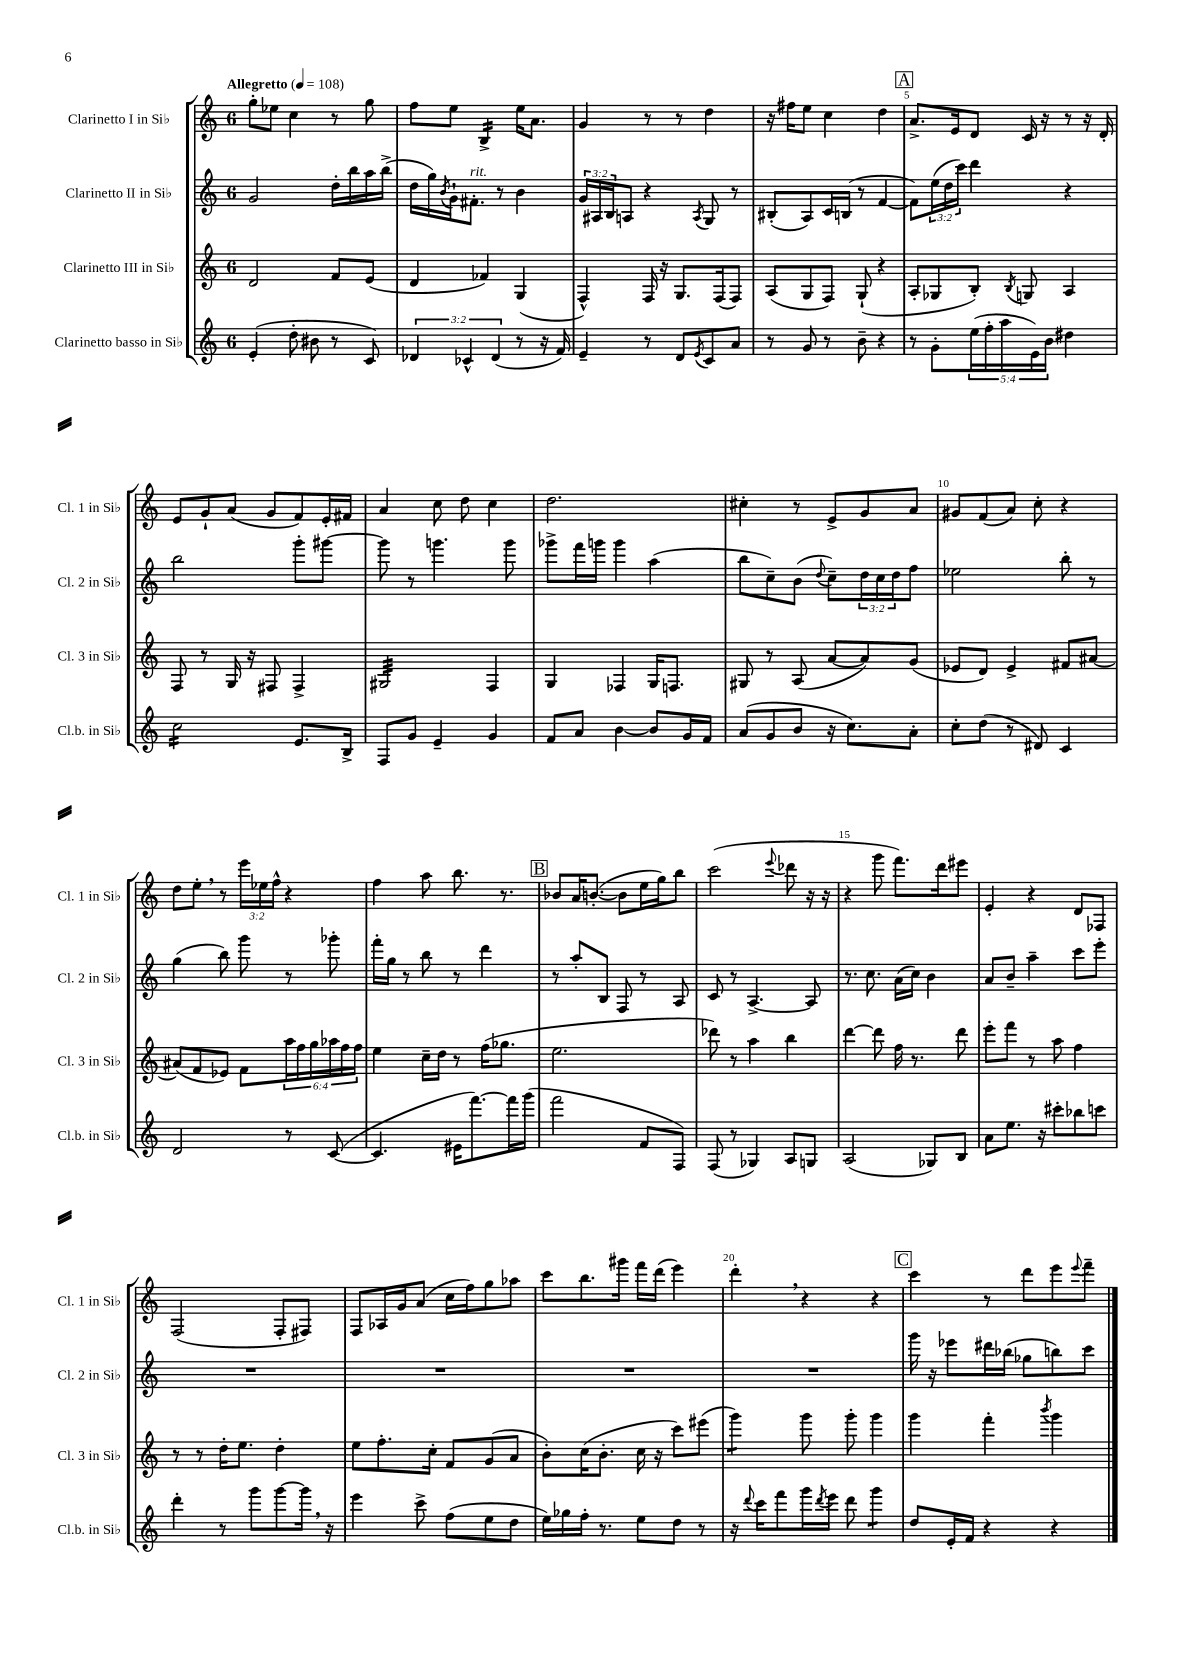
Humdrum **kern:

**kern	**kern	**kern	**kern
*staff4	*staff3	*staff2	*staff1
*clefG2	*clefG2	*clefG2	*clefG2
*k[]	*k[]	*k[]	*k[]
*M6/8	*M6/8	*M6/8	*M6/8
*MM108	*MM108	*MM108	*MM108
(4e'/	2d/	2g/	8gg'\L
.	.	.	8ee-\J
8dd'\	.	.	4cc\
8b#\	.	.	.
8r	8f/L	16dd'\LL	8r
.	.	16bb\	.
8c/)	(8e/J	16aa\	8gg\
.	.	(16bb^\JJ	.
=	=	=	=
6d-/	4d/	16dd\LL	8ff\L
.	.	16gg\)	.
.	.	8qb/	.
.	.	16g`\J	8ee\J
6c-^^/	.	.	.
.	.	8.f#'\J	.
.	4f-/)	.	4B^/
(6d-/	.	.	.
.	.	8r	.
8r	(4G/	4b\	16ee\LK
.	.	.	8.a\J
16r	.	.	.
16f/)	.	.	.
=	=	=	=
4e~/	4F^^/)	24g/LL	4g/
.	.	24A#/	.
.	.	24B/J	.
.	.	8A/J	.
8r	16F/	4r	8r
.	16r	.	.
8d/L	8.G/L	.	8r
8qe/	.	8qA/	.
8c/	.	8G/	4dd\
.	(16F/k	.	.
8a/J	8F/J)	8r	.
=	=	=	=
8r	(8A/L	(8B#'/L	16r
.	.	.	16ff#\LK
8g/	8G/	8A/)	8ee\J
8r	8F/J)	16c/L	4cc\
.	.	(16B/JJ	.
8b~\	(8G`/	8r	.
4r	4r	[4f/	4dd\
=	=	=	=
8r	8A'/L	8f\]L)	8.a^/L
8g'\L	8G-/	(24ee\L	.
.	.	24dd\	.
.	.	.	16e/k
.	.	24ccc\JJ)	.
(20ee\L	8B'/J)	4ddd\	8d/J
20ff'\	.	.	.
20aa\	.	.	.
.	8qB/	.	.
.	8G/	.	16c/
20e\)	.	.	.
.	.	.	16r
20b\JJ	.	.	.
4dd#\	4A/	4r	8r
.	.	.	16r
.	.	.	16d'/
=	=	=	=
2cc\	8F/	2bb\	8e/L
.	8r	.	8g`/
.	16G/	.	(8a/J
.	16r	.	.
.	8F#/	.	8g/L
8.e/L	4F#^/	8ggg'\L	8f/)
.	.	[8ggg#\J	16e'/L
16B^/Jk	.	.	16f#/JJ
=	=	=	=
8F/L	2G#/	8ggg#\]	4a/
8g/J	.	8r	.
4e~/	.	4.ggg\	8cc\
.	.	.	8dd\
4g/	4F/	.	4cc\
.	.	8ggg\	.
=	=	=	=
8f/L	4G/	8ggg-^\L	2.dd\
8a/J	.	16fff\L	.
.	.	16ggg\JJ	.
[4b\	4F-/	4ggg\	.
8b/]L	16G/LK	(4aa\	.
.	8.F/J	.	.
16g/L	.	.	.
16f/JJ	.	.	.
=	=	=	=
(8a/L	8G#/	8bb\L	4cc#'\
8g/	8r	8cc~\)	.
8b/J	(8A/	(8b\J	8r
.	.	8qqdd/	.
16r	[8a/L	8cc~\L)	8e^/L
8.cc\L)	.	.	.
.	8a/])	24dd\L	8g/
.	.	24cc\	.
.	.	24dd\J	.
8a'\J	(8g/J	8ff\J	8a/J
=	=	=	=
8cc'\L	8e-/L	2ee-\	8g#/L
(8dd\J	8d/J)	.	(8f/
8r	4e-^/	.	8a/J)
8d#/)	.	.	8cc'\
4c/	8f#/L	8bb'\	4r
.	[8a#/J	8r	.
=	=	=	=
2d/	(8a#/]L	(4gg\	8dd\L
.	8f/	.	8ee'\J
.	8e-/J)	8bb\)	8r
.	8f\L	8ggg\	24eee\LL
.	.	.	24ee-\
.	.	.	24ff^^\JJ
8r	24aa\L	8r	4r
.	24ff\	.	.
.	24gg\	.	.
([8c/	24aa-\	8ggg-'\	.
.	24ff\	.	.
.	24ff\JJ	.	.
=	=	=	=
4.c/]	4ee\	16fff'\LL	4ff\
.	.	16gg\JJ	.
.	.	8r	.
.	16cc~\LL	8bb\	8aa\
.	16dd\JJ	.	.
16e#\LK	8r	8r	8.bb\
[8.fff\)	.	.	.
.	(16ff\LK	4ddd\	.
.	8.gg-\J	.	8.r
16fff\]L	.	.	.
(16ggg\JJ	.	.	.
=	=	=	=
2fff\	2.ee\	8r	8b-/L
.	.	8aa'/L	16a/K
.	.	.	([8.b'/J
.	.	8B/J	.
.	.	8F/	8b\]L
8f/L	.	8r	16ee\L
.	.	.	16gg\J)
8F/J)	.	8A/	8bb\J
=	=	=	=
(8F/	8ddd-\)	8c/	(2ccc\
8r	8r	8r	.
4G-/)	4aa\	[4.A^/	.
.	.	.	8qqeee/
8A/L	4bb\	.	8ddd-\
8G/J	.	8A/]	16r
.	.	.	16r
=	=	=	=
(2A/	[4ddd\	8.r	4r
.	.	8.cc\	.
.	8ddd\]	.	8ggg\
.	16ff\	(16a\LL	8.fff\L)
.	8.r	16cc\JJ)	.
8G-/L)	.	4b\	.
.	.	.	16ddd\k
8B/J	8ddd\	.	8eee#\J
=	=	=	=
8a\L	8eee'\L	8a/L	4e'/
8.ee\J	8fff\J	8b~/J	.
.	8r	4aa~\	4r
16r	.	.	.
8ccc#'\L	8aa\	.	.
8bb-\	4ff\	8ccc\L	8d/L
8ccc\J	.	8eee'\J	8F-/J
=	=	=	=
4ddd'\	8r	2.r	(2F/
.	8r	.	.
8r	16dd'\LK	.	.
.	8.ee\J	.	.
8ggg\L	.	.	.
[8ggg\	4dd'\	.	8F'/L
16ggg\]Jk	.	.	8F#/J)
16r	.	.	.
=	=	=	=
4eee\	8ee\L	2.r	8F/L
.	8.ff'\	.	16A-/L
.	.	.	16g/J
8ccc^\	.	.	(8a/J
.	16cc'\Jk	.	.
(8ff\L	8f/L	.	16cc\LL
.	.	.	16ff\J)
8ee\	(8g/	.	8gg\
8dd\J	8a/J	.	8aa-\J
=	=	=	=
16ee\LL)	8b'\L)	2.r	8ccc\L
16gg-\	.	.	.
16ff'\JJ	(16cc\K	.	8.bb\
8.r	8.b'\J	.	.
.	.	.	16ggg#\Jk
8ee\L	16cc\	.	16fff\LL
.	16r	.	(16ddd\JJ
8dd\J	8ccc\L)	.	4eee\)
8r	(8eee#\J	.	.
=	=	=	=
16r	4ggg\)	2.r	4ddd'\
8qqddd/	.	.	.
16ccc\LK	.	.	.
8fff\	.	.	.
16ggg\L	8ggg\	.	4r
8qddd/	.	.	.
16eee\JJ	.	.	.
8ddd\	8ggg'\	.	.
4ggg\	4ggg\	.	4r
=	=	=	=
8dd/L	4ggg\	16ggg\	4ccc\
.	.	16r	.
16e'/L	.	8eee-\L	.
16f/JJ	.	.	.
4r	4fff'\	16ddd#\L	8r
.	.	(16bb-\JJ	.
.	.	8gg-\L	8ddd\L
.	8qbbb/	.	.
4r	4ggg\	8bb\)	8eee\
.	.	.	8qqeee/
.	.	8ccc\J	8fff~\J
==	==	==	==
*-	*-	*-	*-
